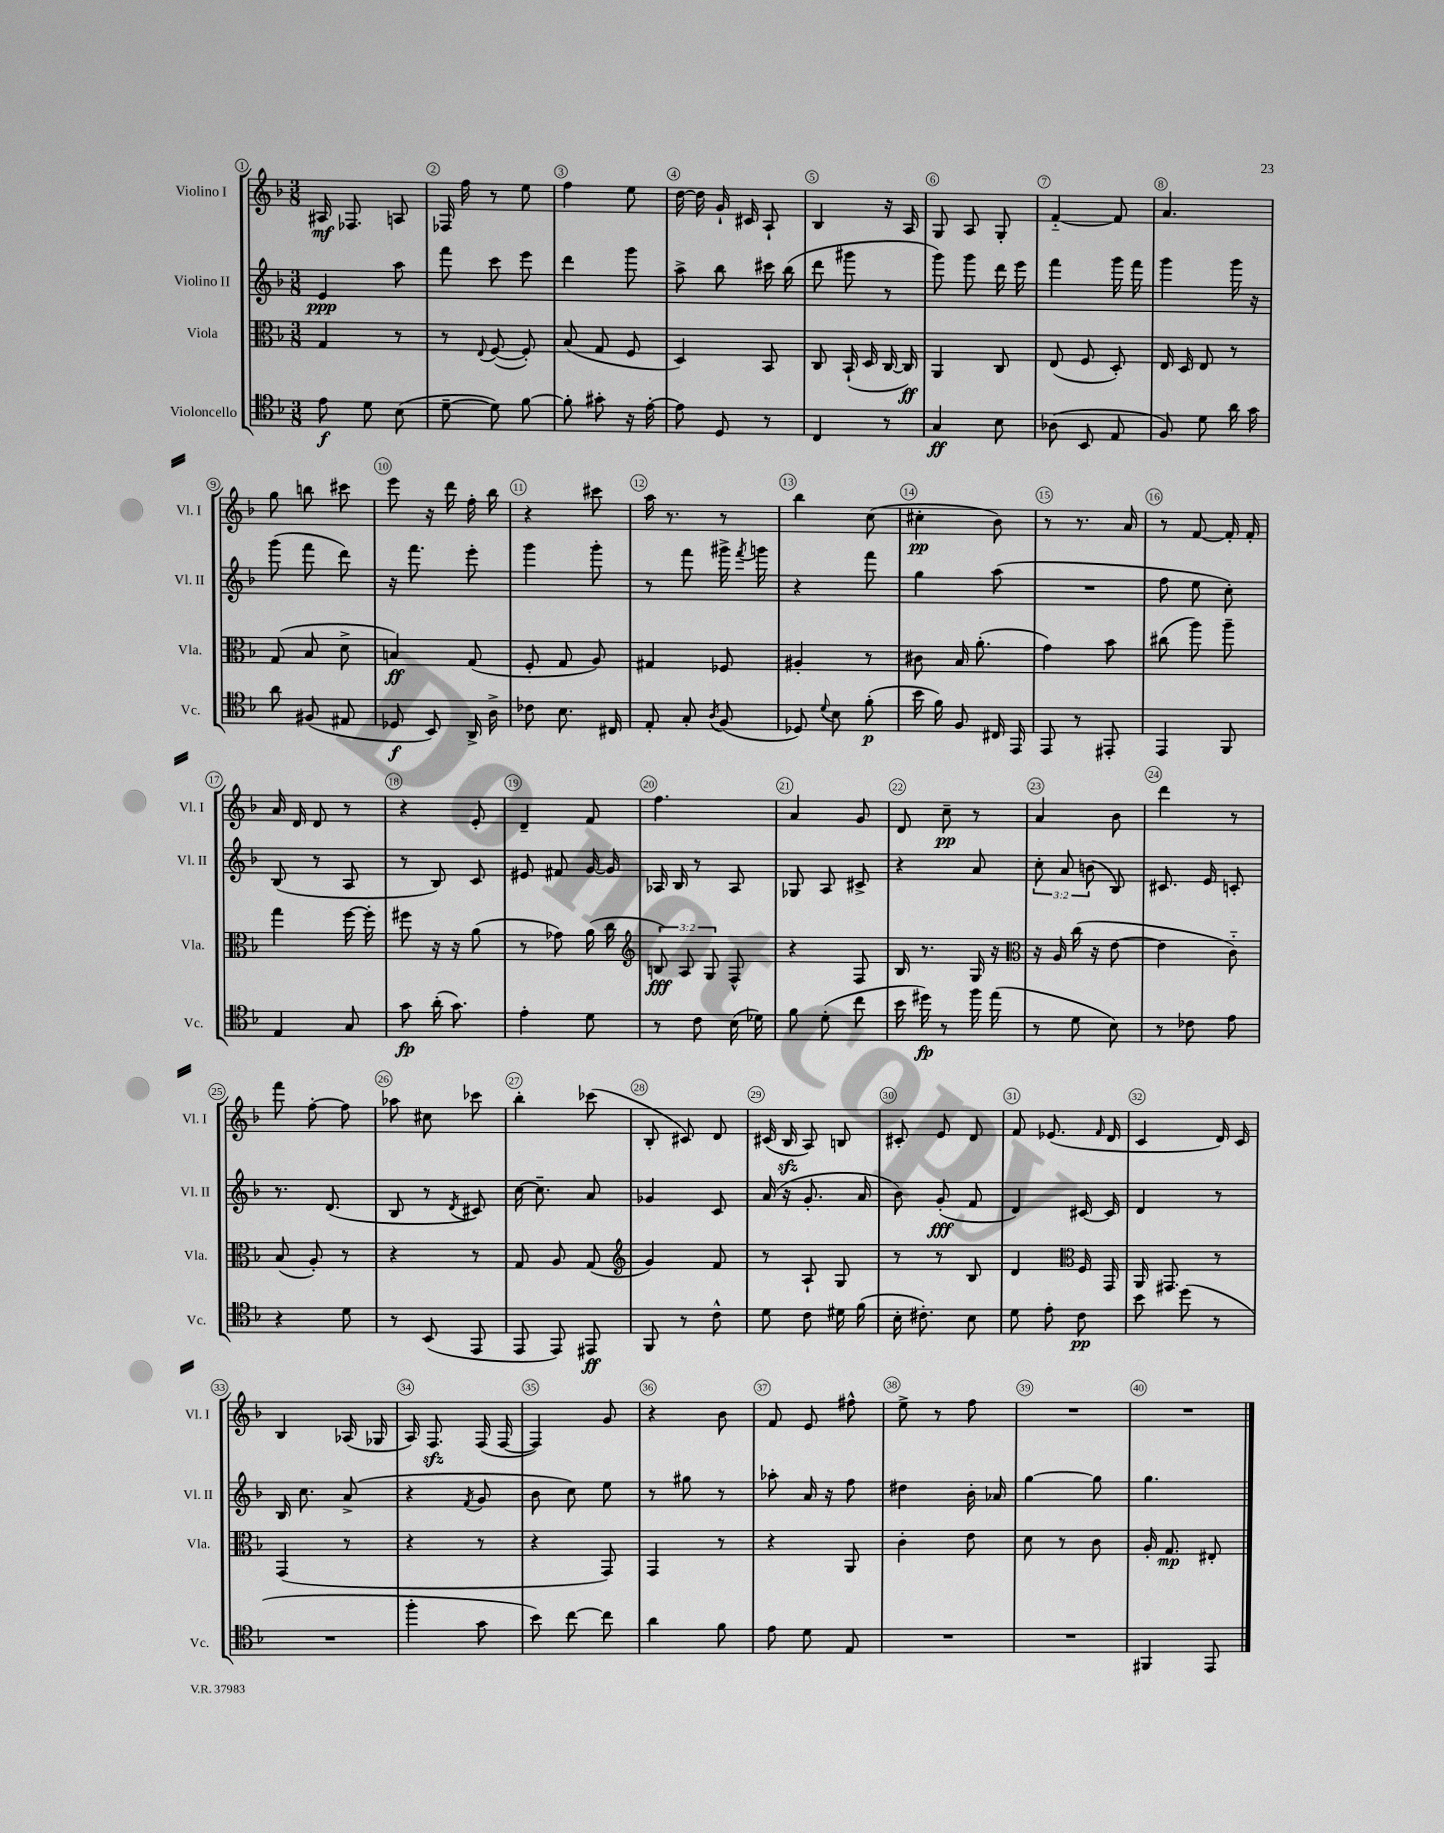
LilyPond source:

<<
\new StaffGroup <<
\new Staff = "s0" \with { instrumentName = "Violino I" shortInstrumentName = "Vl. I" } {
    \clef treble \key f \major \numericTimeSignature \time 3/8
    \autoBeamOff ais16\mf fes8. a8 |
    fes16 f''16 r8 e''8 |
    f''4 e''8 |
    d''16~ d''16 g'16-! cis'16 a8-! |
    bes4 r16 a16 |
    g8 a8 g8-. |
    f'4~-_ f'8 |
    a'4. |
    g''8 b''8 cis'''8 |
    e'''8 r16 d'''16 f''16-. bes''16 |
    r4 cis'''8 |
    a''16 r8. r8 |
    bes''4 c''8( |
    cis''4-.\pp bes'8) |
    r8 r8. a'16 |
    r8 f'8~ f'16-. f'16-. |
    a'16 d'16 d'8 r8 |
    r4 e'8-. |
    d'4-- f'8 |
    f''4. |
    a'4 g'8 |
    d'8 c''8--\pp r8 |
    a'4 bes'8 |
    d'''4 r8 |
    f'''8 f''8~-. f''8 |
    aes''8 cis''8 ces'''8 |
    bes''4-. ces'''8( |
    bes8-. cis'8) d'8 |
    cis'16( bes16\sfz a8) b8 |
    cis'8-. e'8 d'8 |
    f'8 ees'8.( \grace { f'16 } d'16 |
    c'4 d'16) c'16 |
    bes4 aes16( ges16 |
    a16) f8.\sfz f16( f16~ |
    f4) g'8 |
    r4 bes'8 |
    f'8 e'8 fis''8-^ |
    e''8-> r8 f''8 |
    R4. |
    R4. \bar "|." |
}
\new Staff = "s1" \with { instrumentName = "Violino II" shortInstrumentName = "Vl. II" } {
    \clef treble \key f \major \numericTimeSignature \time 3/8 \override Staff.TupletNumber.text = #tuplet-number::calc-fraction-text
    \autoBeamOff e'4\ppp a''8 |
    f'''8 c'''8 e'''8 |
    d'''4 g'''8 |
    a''8-> bes''8 cis'''16 bes''16( |
    d'''8 gis'''8 r8 |
    g'''8) g'''8 d'''16 e'''16 |
    f'''4 g'''16 f'''16 |
    g'''4 g'''16 r16 |
    g'''8( f'''8 d'''8) |
    r16 f'''8. e'''8-. |
    g'''4 g'''8-. |
    r8 f'''8 gis'''16-> \acciaccatura { f'''8 } g'''16 |
    r4 f'''8 |
    g''4 a''8( |
    R4. |
    f''8 e''8 c''8-.) |
    bes8( r8 a8 |
    r8 bes8) c'8 |
    eis'8 fis'8 g'16~ g'16 |
    aes16 bes16 r8 aes8 |
    ges8 a8 cis'8-> |
    r4 a'8 |
    \tuplet 3/2 { c''8-. a'8 b'8( } bes8) |
    cis'8. e'16 c'8-. |
    r8. d'8.( |
    bes8 r8 \acciaccatura { d'8 } cis'8) |
    c''16~ c''8.-- a'8 |
    ges'4 c'8 |
    a'16( r16 g'8.-. a'16 |
    bes'8) g'8-.\fff( f'8 |
    d'4) cis'16~ cis'16 |
    d'4 r8 |
    bes16 c''8. a'8->( |
    r4 \acciaccatura { f'8 } g'8 |
    bes'8 c''8) e''8 |
    r8 gis''8 r8 |
    aes''8-. a'16 r16 f''8 |
    dis''4 bes'16-. aes'16 |
    g''4~ g''8 |
    g''4. \bar "|." |
}
\new Staff = "s2" \with { instrumentName = "Viola" shortInstrumentName = "Vla." } {
    \clef alto \key f \major \numericTimeSignature \time 3/8 \override Staff.TupletNumber.text = #tuplet-number::calc-fraction-text
    \autoBeamOff g4 r8 |
    r8 \appoggiatura { e8 } f8~( f8-.) |
    bes8( g8 f8 |
    d4) bes,8 |
    c8 bes,16-!( d16 c16~ c16\ff) |
    a,4 c8 |
    e8( f8 d8-.) |
    e16 d16 e8 r8 |
    g8( bes8 d'8-> |
    b4\ff) g8( |
    f8-. g8 a8) |
    gis4 fes8 |
    ais4-. r8 |
    cis'8 bes16 a'8.-.( |
    g'4) bes'8 |
    cis''8( a''8) a''8-- |
    g''4 f''16~ f''16-. |
    fis''8 r16 r16 a'8( |
    r8 ges'8) a'16( c''16 |
    \clef treble \tuplet 3/2 { b8\fff) a8 g8 } f8-^ |
    r4 f8 |
    bes16 r8. g16 r16 |
    \clef alto r16 a16 c''16( r16 e'8~ |
    e'4 c'8-_) |
    bes8( a8-.) r8 |
    r4 r8 |
    g8 a8 g8( |
    \clef treble g'4) f'8 |
    r8 a8-! g8 |
    r8 r8 bes8 |
    d'4 \clef alto f16 g,16 |
    a,16 gis,8. r8 |
    g,4( r8 |
    r4 r8 |
    r4 g,8) |
    g,4 r8 |
    r4 a,8 |
    c'4-. e'8 |
    d'8 r8 c'8 |
    a16-. g8.\mp eis8-. \bar "|." |
}
\new Staff = "s3" \with { instrumentName = "Violoncello" shortInstrumentName = "Vc." } {
    \clef tenor \key f \major \numericTimeSignature \time 3/8
    \autoBeamOff e'8\f d'8 bes8( |
    d'8~-- d'8) f'8~ |
    f'8-. gis'8-. r16 e'16~-. |
    e'8 d8 r8 |
    c4 r8 |
    g4\ff bes8 |
    aes8( bes,8 e8 |
    f8) d'8 a'16 g'16 |
    a'8 fis8( eis8 |
    des8\f bes,8) a,16-> a16-> |
    ces'8 bes8. cis16 |
    e8-. g8-. \acciaccatura { a8 } f8( |
    des8) \appoggiatura { d'8 } bes8 f'8-.\p( |
    bes'16 f'16) f8 cis16 e,16 |
    e,8 r8 eis,8-. |
    e,4 f,8 |
    e4 g8 |
    g'8\fp a'16-.( g'8.) |
    e'4-. d'8 |
    r8 c'8 bes16( des'16) |
    f'8 d'8-.( c''8 |
    bes'16 dis''16\fp) r8 f''16 e''16( |
    r8 d'8 bes8) |
    r8 ces'8 e'8 |
    r4 d'8 |
    r8 bes,8( e,8 |
    e,8 e,8) eis,8\ff |
    f,8 r8 c'8-^ |
    d'8 c'8 dis'16 f'16( |
    bes16-. cis'8.-.) bes8 |
    d'8 e'8-. c'8\pp |
    bes'8 d''8( r8 |
    R4. |
    f''4-. g'8 |
    bes'8) c''8~ c''8 |
    a'4 f'8 |
    e'8 d'8 e8 |
    R4. |
    R4. |
    fis,4 e,8 \bar "|." |
}
>>
>>
\layout { \context { \Score \override BarNumber.break-visibility = ##(#f #t #t) barNumberVisibility = #all-bar-numbers-visible \override BarNumber.stencil = #(make-stencil-circler 0.1 0.3 ly:text-interface::print) } }
